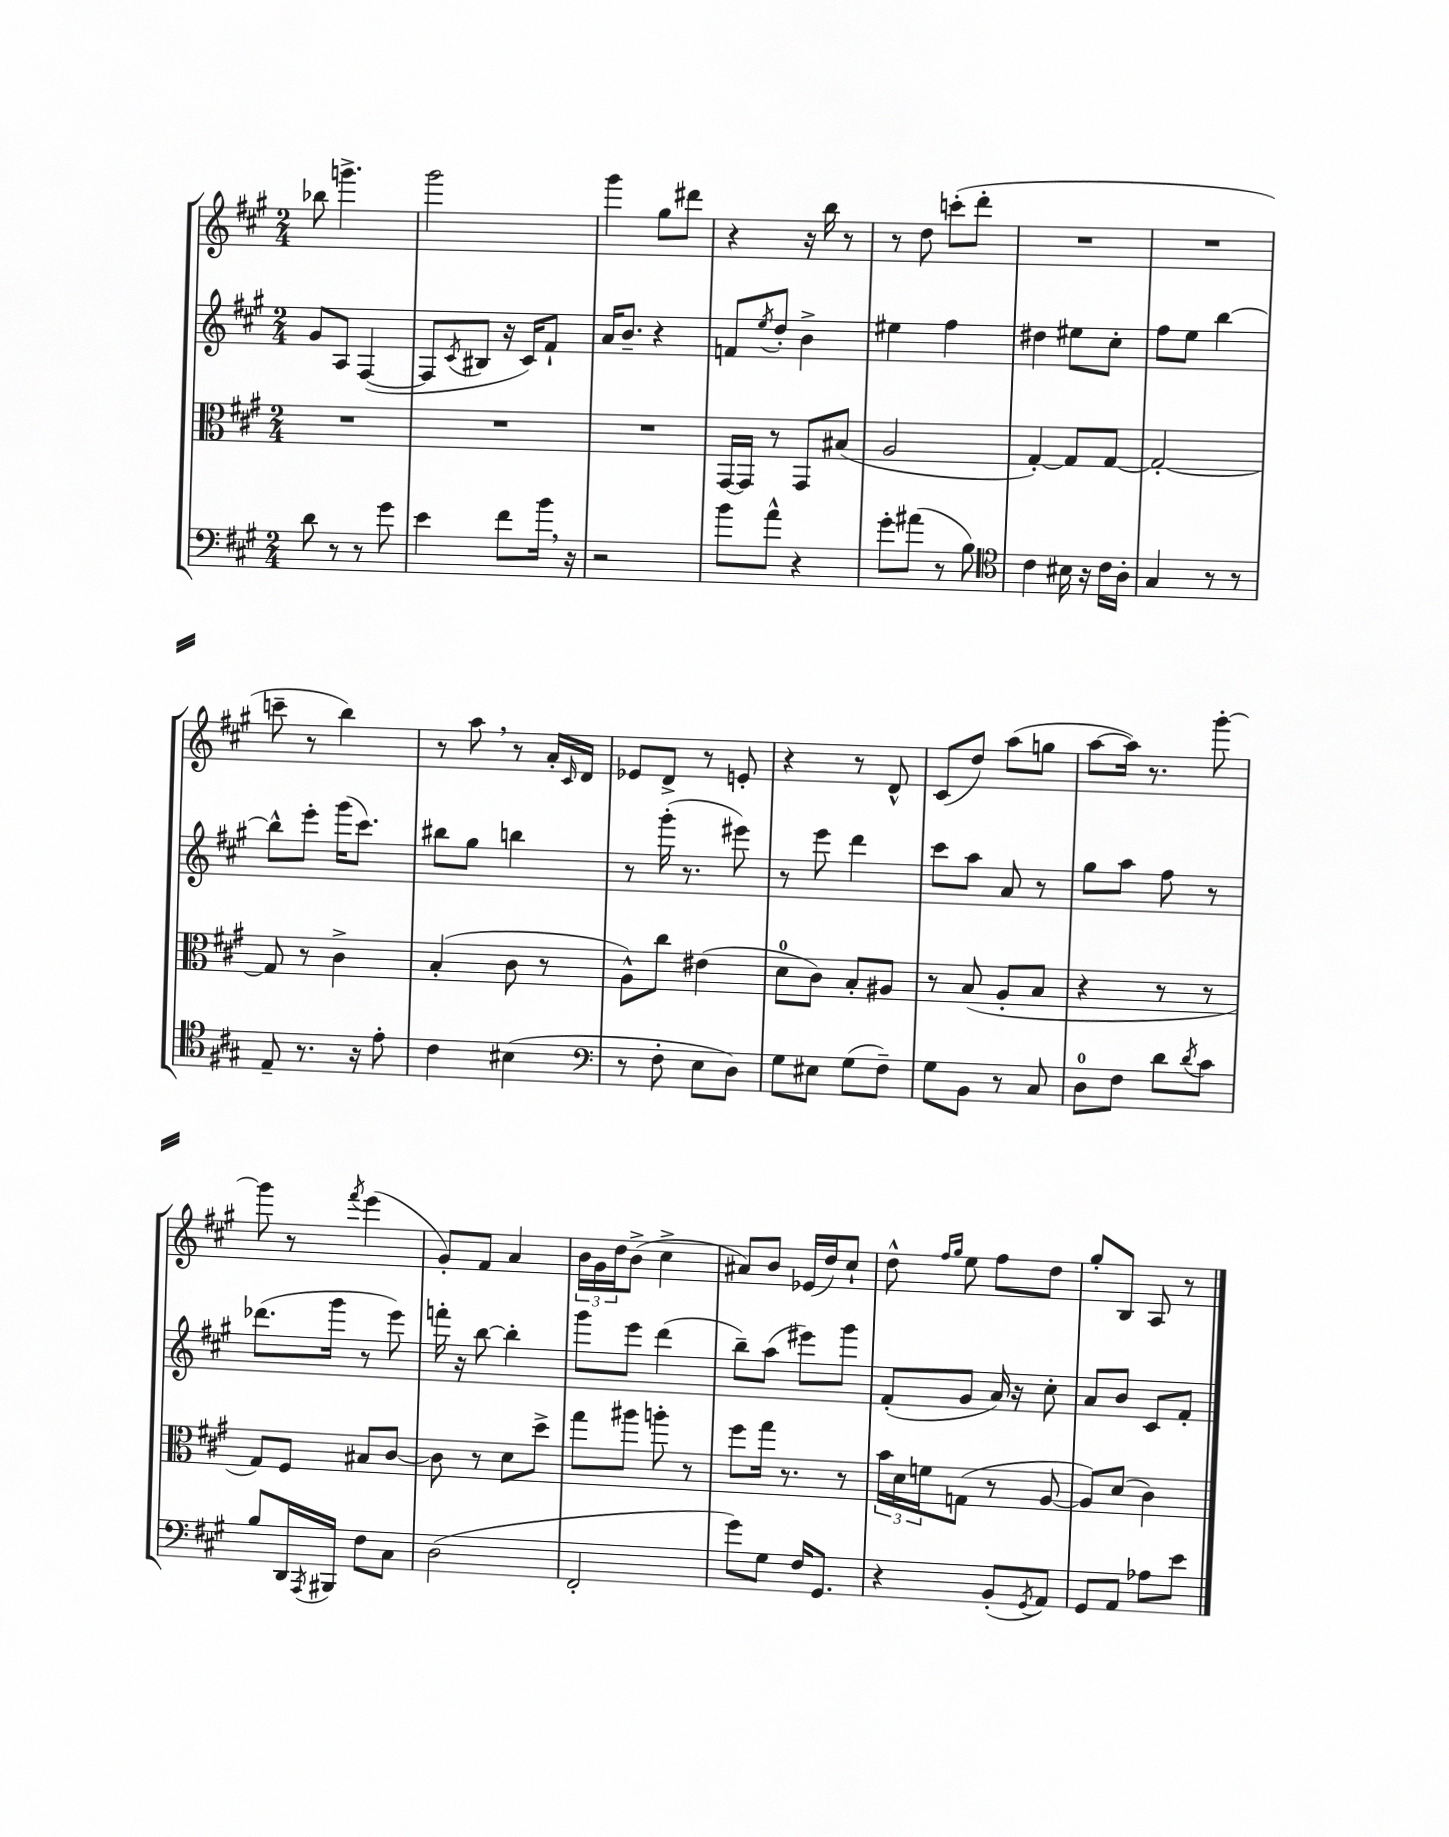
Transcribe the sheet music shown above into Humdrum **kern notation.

**kern	**kern	**kern	**kern
*staff4	*staff3	*staff2	*staff1
*clefF4	*clefC3	*clefG2	*clefG2
*k[f#c#g#]	*k[f#c#g#]	*k[f#c#g#]	*k[f#c#g#]
*M2/4	*M2/4	*M2/4	*M2/4
8d	2r	8g#	8bb-
8r	.	8A	4.ggg^
8r	.	([4F#	.
8g#	.	.	.
=	=	=	=
4e	2r	8F#]	2ggg#
.	.	8qc#	.
.	.	8B#	.
8f#	.	16r	.
.	.	16c#)	.
16b	.	8f#`	.
16r	.	.	.
=	=	=	=
2r	2r	16a	4ggg#
.	.	8.b~	.
.	.	4r	8gg#
.	.	.	8ddd#
=	=	=	=
8b	[16GG#	8f	4r
.	16GG#]	.	.
.	.	8qee	.
8a^^	8r	8dd'	.
4r	8GG#	4b^	16r
.	.	.	16bb
.	(8B#	.	8r
=	=	=	=
8g#'	2A	4ee#	8r
(8a#	.	.	8dd
8r	.	4ff#	(8ccc'
8B)	.	.	8ddd'
=	=	=	=
*clefC4	*	*	*
4c#	[4G#')	4dd#	2r
16B#	8G#]	8ee#	.
16r	.	.	.
16c#	[8G#	8cc#'	.
16A'	.	.	.
=	=	=	=
4G#	2G#'_	8ff#	2r
.	.	8ee	.
8r	.	[4bb	.
8r	.	.	.
=	=	=	=
8E~	8G#]	8bb^^]	8ccc~
8.r	8r	8eee'	8r
.	4c#^	(16ggg#	4bb)
16r	.	8.ccc#)	.
8e'	.	.	.
=	=	=	=
4c#	(4B'	8bb#	8r
.	.	8gg#	8aa
(4B#	8c#	4bb	8r
.	8r	.	16a'
.	.	.	16qqc#
.	.	.	16d
=	=	=	=
*clefF4	*	*	*
8r	8A^^)	8r	8e-
8F#'	8cc#	(16ggg#'	8d^
.	.	8.r	.
8E	(4e#	.	8r
8D)	.	8eee#)	8e'
=	=	=	=
8G#	8d	8r	4r
8E#	8c#)	8eee	.
(8G#	8B'	4ddd	8r
8F#~)	8A#	.	8d^^
=	=	=	=
8G#	8r	8ccc#	(8c#
8BB	(8B	8aa	8dd)
8r	8A'	8a	(8aa
8C#	8B	8r	8gg
=	=	=	=
8D	4r	8gg#	[8aa
8F#	.	8aa	16aa])
.	.	.	8.r
8d	8r	8ff#	.
8qd	.	.	.
8c#	8r	8r	[8ggg#'
=	=	=	=
8B	8G#)	(8.ddd-	8ggg#]
16DD	8F#	.	8r
8qAAA	.	.	.
16BBB#	.	16ggg#	.
.	.	.	8qfff#
8F#	8B#	8r	(4eee
8C#	[8c#	8eee)	.
=	=	=	=
(2D	8c#]	16fff'	8g#')
.	.	16r	.
.	8r	[8bb	8f#
.	8d	4bb']	4a
.	8dd^	.	.
=	=	=	=
2FF#'	8gg#	8ggg#	24b
.	.	.	24g#
.	.	.	24dd
.	8aa#	8eee	(8b^
.	8aa'	(4ddd	4cc#^
.	8r	.	.
=	=	=	=
8g#)	8ff#	8bb~)	8a#)
8G#	16gg#	(8aa	8b
.	8.r	.	.
16F#	.	8eee#)	(16e-
8.GG#	.	.	16dd)
.	8r	8ggg#	8cc#`
=	=	=	=
4r	24b	(8f#'	8dd^^
.	24d	.	.
.	24f	.	.
.	.	.	16qqff#
.	.	.	16qqgg#
.	(8G	8g#	8ee
(8BB'	8r	16a)	8ff#
.	.	16r	.
8qGG#	.	.	.
8AA)	[8A	8cc#'	8dd
=	=	=	=
8GG#	8A])	8a	8gg#'
8AA	(8d	8b	8B
8A-	4c#)	8c#	8A
8e	.	8f#'	8r
==	==	==	==
*-	*-	*-	*-
